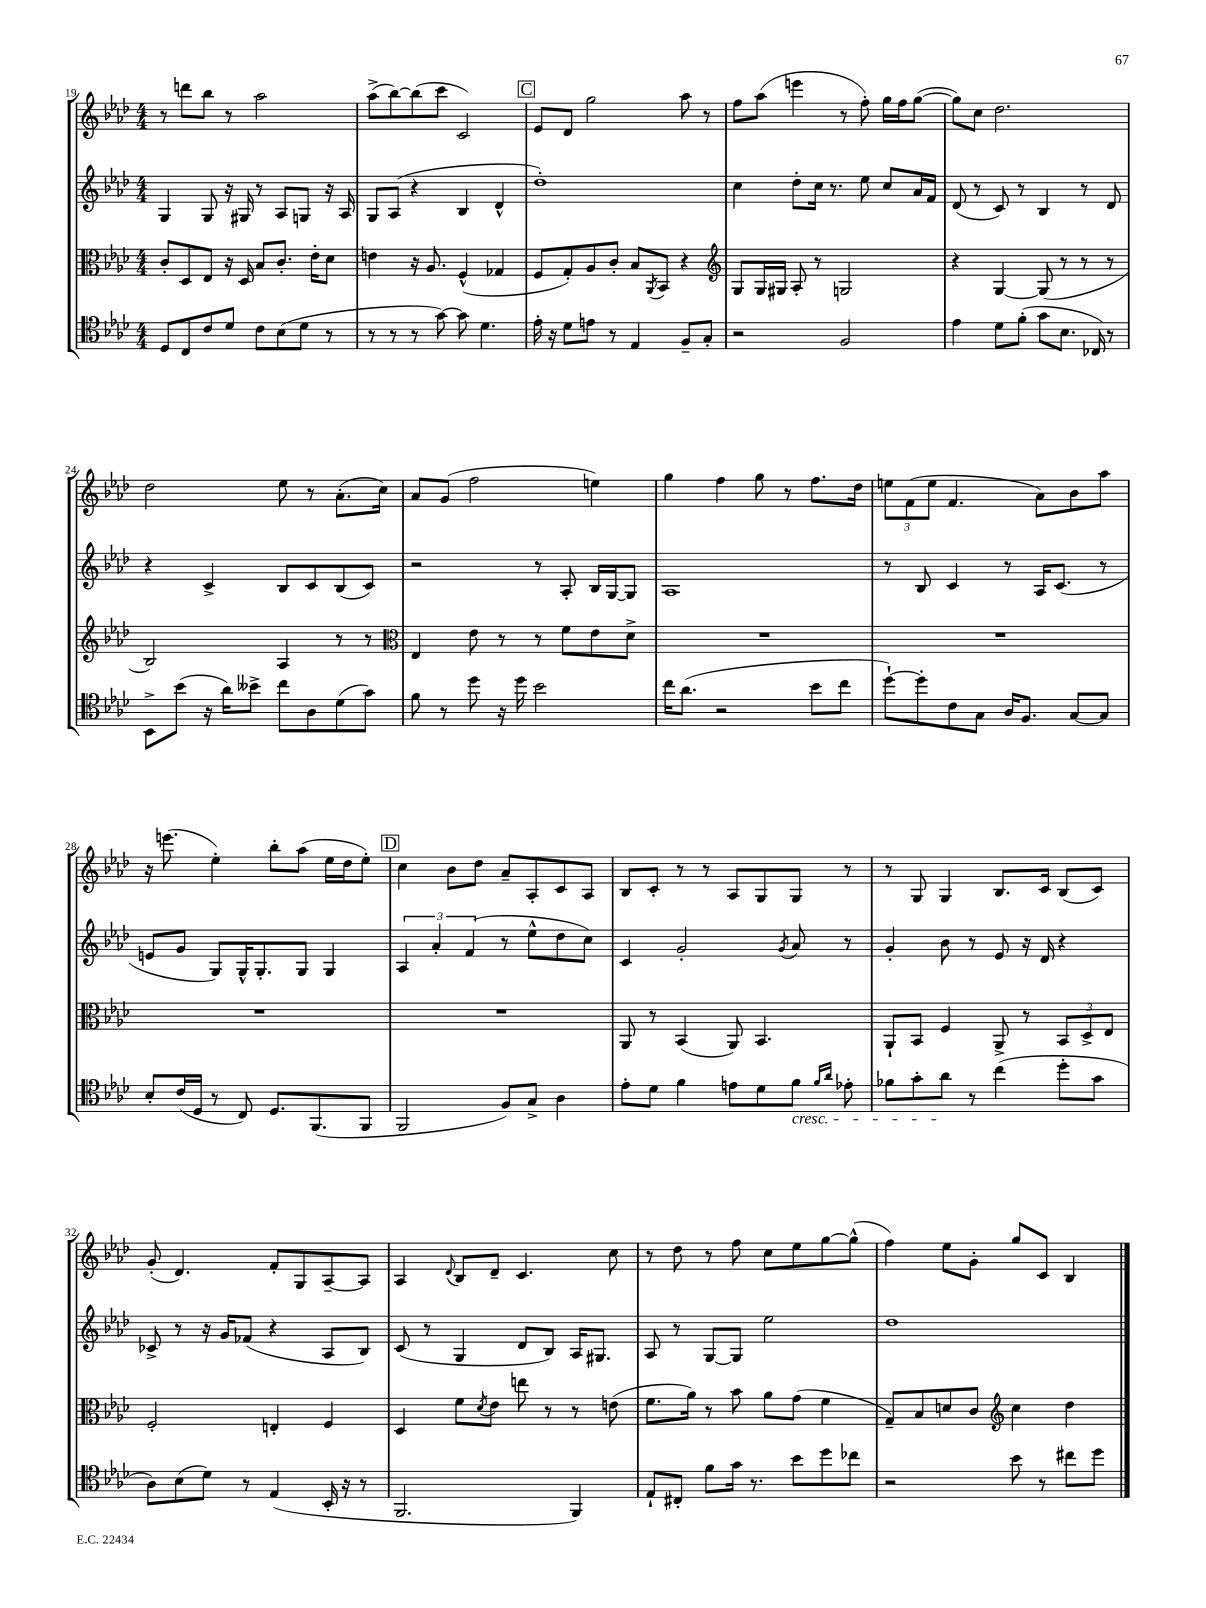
<<
\new StaffGroup <<
\new Staff = "s0" {
    \clef treble \key aes \major \numericTimeSignature \time 4/4
    r8 d'''8 bes''8 r8 aes''2 |
    aes''8->( bes''8~) bes''8( c'''8 c'2) |
    \mark \markup { \box "C" } ees'8 des'8 g''2 aes''8 r8 |
    f''8 aes''8( e'''4 r8 f''8-.) g''16 f''16 g''8~( |
    g''8) c''8 des''2. |
    des''2 ees''8 r8 aes'8.-.( c''16) |
    aes'8 g'8( f''2 e''4) |
    g''4 f''4 g''8 r8 f''8. des''16 |
    \tuplet 3/2 { e''8 f'8( e''8 } f'4. aes'8) bes'8 aes''8 |
    r16 e'''8.( ees''4-.) bes''8-. aes''8( ees''16 des''16 ees''8-.) |
    \mark \markup { \box "D" } c''4 bes'8 des''8 aes'8-- aes8-. c'8 aes8 |
    bes8 c'8-. r8 r8 aes8 g8 g8 r8 |
    r8 g8 g4 bes8. c'16 bes8( c'8) |
    g'8-.( des'4.) f'8-. g8 aes8~-- aes8 |
    aes4 \appoggiatura { des'8 } bes8 des'8-- c'4. c''8 |
    r8 des''8 r8 f''8 c''8 ees''8 g''8~ g''8-^( |
    f''4) ees''8 g'8-. g''8 c'8 bes4 \bar "|." |
}
\new Staff = "s1" {
    \clef treble \key aes \major \numericTimeSignature \time 4/4
    g4 g8 r16 gis16 r8 aes8 g8 r16 aes16 |
    g8 aes8( r4 bes4 des'4-^ |
    \mark \markup { \box "C" } des''1-.) |
    c''4 des''8-. c''16 r8. ees''8 c''8 aes'16 f'16 |
    des'8( r8 c'8) r8 bes4 r8 des'8 |
    r4 c'4-> bes8 c'8 bes8( c'8) |
    r2 r8 aes8-. bes16 g16~ g8 |
    aes1 |
    r8 bes8 c'4 r8 aes16 c'8.( r8 |
    e'8 g'8 g8) g16-^ g8.-. g8 g4 |
    \mark \markup { \box "D" } \tuplet 3/2 { aes4 aes'4-. f'4( } r8 ees''8-^ des''8 c''8) |
    c'4 g'2-. \acciaccatura { g'8 } aes'8 r8 |
    g'4-. bes'8 r8 ees'8 r16 des'16 r4 |
    ces'8-> r8 r16 g'16 fes'8( r4 aes8 bes8) |
    c'8( r8 g4 des'8 bes8) aes16 gis8. |
    aes8 r8 g8~ g8 ees''2 |
    des''1 \bar "|." |
}
\new Staff = "s2" {
    \clef alto \key aes \major \numericTimeSignature \time 4/4
    c'8-. des8 ees8 r16 des16 bes8 c'8.-. ees'16-. des'8 |
    e'4 r16 aes8. f4-^( ges4 |
    \mark \markup { \box "C" } f8 g8-.) aes8 c'8-. bes8 \acciaccatura { aes,8 } bes,8 r4 |
    \clef treble g8 g16 gis16 aes8-. r8 g2 |
    r4 g4~ g8( r8 r8 r8 |
    bes2) aes4 r8 r8 |
    \clef alto ees4 ees'8 r8 r8 f'8 ees'8 des'8-> |
    R1 |
    R1 |
    R1 |
    \mark \markup { \box "D" } R1 |
    aes,8 r8 bes,4( aes,8) bes,4. |
    aes,8-! bes,8 f4 aes,8-> r8 \tuplet 3/2 { bes,8 des8-> ees8 } |
    f2-. e4-. f4 |
    des4 f'8 \acciaccatura { des'8 } ees'8 e''8 r8 r8 e'8( |
    f'8. aes'16) r8 bes'8 aes'8 g'8( f'4 |
    g8--) bes8 d'8 c'8 \clef treble c''4 des''4 \bar "|." |
}
\new Staff = "s3" {
    \clef tenor \key aes \major \numericTimeSignature \time 4/4
    des8 c8 c'8 des'8 c'8 bes8( des'8 r8 |
    r8 r8 r8 g'8~) g'8 des'4. |
    \mark \markup { \box "C" } ees'16-. r16 des'8 e'8 r8 ees4 f8-- g8-. |
    r2 f2 |
    ees'4 des'8 f'8-.( g'8 bes8. ces16) r8 |
    bes,8-> bes'8( r16 aes'16) beses'8-> c''8 aes8 des'8( g'8) |
    f'8 r8 des''8 r16 des''16 bes'2 |
    c''16 aes'8.( r2 bes'8 c''8 |
    des''8~-!) des''8-. c'8 g8 aes16 f8. g8~ g8 |
    bes8-. c'16( des16 r8 c8) des8. f,8.( f,8 |
    \mark \markup { \box "D" } f,2 f8) g8-> aes4 |
    ees'8-. des'8 f'4 e'8 des'8 f'8\cresc \grace { f'16 aes'16 } ees'8-. |
    fes'8 g'8-. aes'8\! r8 c''4( des''8-. g'8 |
    aes8) bes8( des'8) r8 ees4( bes,16-. r16 r8 |
    f,2. f,4) |
    ees8-! cis8-. f'8 g'16 r8. bes'8 des''8 ces''8 |
    r2 bes'8 r8 cis''8 des''8 \bar "|." |
}
>>
>>
\layout { \context { \Score currentBarNumber = #19 } }
